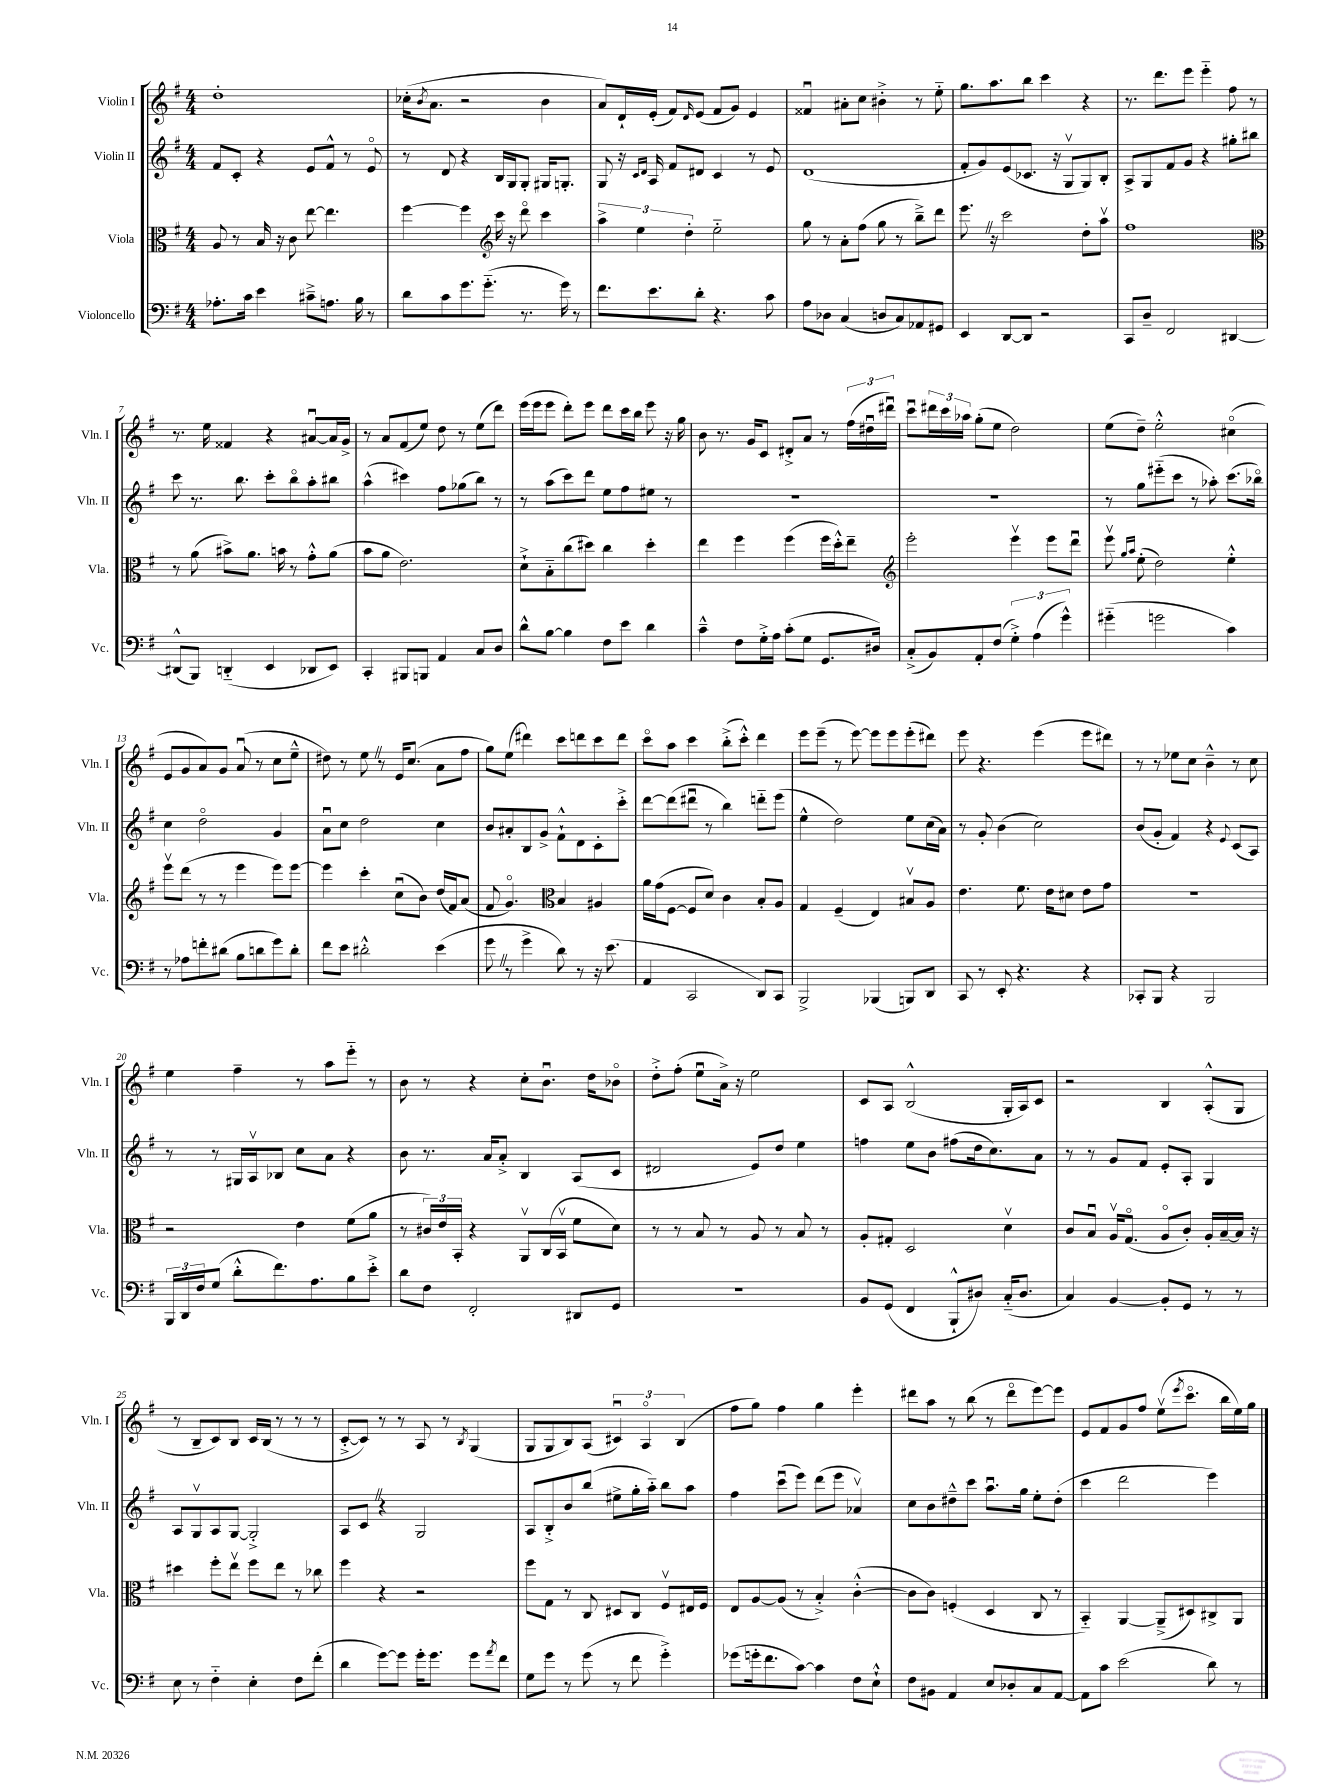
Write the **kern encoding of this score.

**kern	**kern	**kern	**kern
*staff4	*staff3	*staff2	*staff1
*clefF4	*clefC3	*clefG2	*clefG2
*k[f#]	*k[f#]	*k[f#]	*k[f#]
*M4/4	*M4/4	*M4/4	*M4/4
8.A-'	8A	8f#	1dd'
.	8r	8c'	.
16c	.	.	.
4e	16B	4r	.
.	16r	.	.
.	8c	.	.
8c#~^	[8ee	8e	.
8.A	4.ee]	8f#^^	.
.	.	8r	.
16B	.	.	.
8r	.	8eo	.
=	=	=	=
8d	[4ff#	8r	(16cc-'
.	.	.	8qb
.	.	.	8.a
8c	.	8d	.
8.g	4ff#]	4r	2r
(8.g'~	.	.	.
*	*clefG2	*	*
.	16ccc	16B	.
.	16r	16G	.
8.r	8dddo	8G'	.
.	4ccc	16G#	4b
16g)	.	8.G'	.
8r	.	.	.
=	=	=	=
8.f#	6aa^	8G	8a)
.	.	16r	16d`
.	6ee	.	.
.	.	16qqc	.
.	.	16qqd	.
8.e	.	16A	(16e'
.	.	8f#	8f#)
.	6dd'	.	.
.	.	.	16qqd
8d'	.	8d#	(8e
4.r	2ee'~	4c	8f#
.	.	.	8g)
.	.	8r	4e
8c	.	8e	.
=	=	=	=
8A	8gg	(1d	4f##u
8D-	8r	.	.
(4C	8a'	.	8a#'
.	(8ff#	.	8cc
8D	8gg	.	4b#'^
8C)	8r	.	.
8AA-	8bb~^)	.	8r
8GG#	8ddd	.	8ee'~
=	=	=	=
4EE	8.eee	8f#'	8.gg
.	.	8g)	.
.	16r	.	8.aa
[8DD	2ccc	(8e	.
8DD]	.	8.c-	8bb
2r	.	.	4ccc
.	.	16r	.
.	.	8Gv	.
.	8dd'	8G)	4r
.	8aav	8B'	.
=	=	=	=
8CC	1ff#	8A^	8.r
8D~	.	8G	.
.	.	.	8.ddd
2FF#	.	8f#	.
.	.	8g	8eee
.	.	4r	4eee'~
[4DD#	.	8gg#'	8ff#
.	.	8bb#	8r
=	=	=	=
*	*clefC3	*	*
(8DD#^^]	8r	8ccc	8.r
8BBB)	(8a	8.r	.
.	.	.	16ee
(4DD'~	8b#^)	.	4f##
.	.	8.bb	.
.	8.a	.	.
4EE	.	8ccc'	4r
.	16b	.	.
.	8r	8bbo	.
8DD-	8g'^^	8aa'	[8a#u
8EE)	(8a	8bb#	16a#]
.	.	.	16g^
=	=	=	=
4CC'	8b	(4aa^^	8r
.	8a	.	8a
8BBB#	2.e)	4ccc#)	(8f#
8BBB	.	.	8ee)
4AA	.	8ff#	8dd
.	.	(8gg-	8r
8C	.	8bb)	(8ee
8D	.	8r	8ddd)
=	=	=	=
8d^^	8d`^	8r	(16eee
.	.	.	16eee
[8B	8B'~	(8aa	8eee
4B]	(8cc	8ccc)	8ddd')
.	8dd#)	8ddd	8eee
8F#	4cc	8ee	8ddd
8e	.	8ff#	16ccc
.	.	.	16bb
4d	4dd#'	8ee#	8eee
.	.	8r	16r
.	.	.	16gg
=	=	=	=
4c~^^	4ee	1r	8b
.	.	.	8.r
8F#	4ff#	.	.
.	.	.	16g
16G'^	.	.	8c
16A	.	.	.
(8c'	(4ff#	.	8d#'^
8G	.	.	8a
8.GG	16ff#	.	8r
.	16dd'^^)	.	.
.	8ee~	.	(24ff#
.	.	.	24dd#u
16D#)	.	.	.
.	.	.	24ddd#u)
=	=	=	=
*	*clefG2	*	*
(8C'^	2eee'	1r	8cccu
8BB)	.	.	24ddd#
.	.	.	24ccc
.	.	.	24aa-
8AA'	.	.	(8gg'
(8F#	.	.	8ee
6G'^)	4eeev	.	2dd)
(6A	.	.	.
.	8eee	.	.
6g^^)	.	.	.
.	8dddu	.	.
=	=	=	=
(4g#'~	8eeev	8r	(8ee
.	16qqgg	.	.
.	16qqaa	.	.
.	(8ee'	8gg	8dd~)
2g	2dd)	(8eee#'~	2ee'^^
.	.	8ccc	.
.	.	8r	.
.	.	8aa-')	.
4c)	4ee'^^	(8.ccc	(4cc#o
.	.	16bb-o)	.
=	=	=	=
8r	8eeev	4cc	8e
8A-	(8ddd	.	8g
8f'	8r	2ddo	8a)
(8d#	8r	.	8g
8B	4eee	.	(8au
8d	.	.	8r
8g)	8eee)	4g	8cc
8d'	[8eee	.	8ee~^^
=	=	=	=
8f#	4eee]	8au	8dd#)
8e	.	8cc	8r
2d#'^^	4ccc'	2dd	8ee
.	.	.	8r
.	(8ccu	.	16e
.	.	.	(8.cc
.	8b)	.	.
(4e	(16dd	4cc	8a
.	16f#)	.	.
.	(8a	.	8ff#
=	=	=	=
8g	8f#	8b	8gg)
8r	4.go)	8a#'	(8ee
4g^	.	8B	4ddd#)
.	.	8g^	.
*	*clefC3	*	*
8d)	4B	8f#`^^	8ccc
8r	.	8d	8ddd
16r	4A#	8c'	8ccc
(8.e	.	.	.
.	.	8ccc'^	8ddd
=	=	=	=
4AA	16a	[8ddd	8ccco
.	(16g	.	.
.	[8F#	(8ddd]	8aa
2CC	8F#]	8ddd#u	4ccc
.	8d)	8r	.
.	4c	4bb)	(8bb'^
.	.	.	8ccc'^^)
8DD)	8B'	8ddd'~	4ddd
8CC	8A	(8eee	.
=	=	=	=
2BBB^	4G	4ee^^	8eee
.	.	.	(8eee~
.	(4F#~	2dd)	8r
.	.	.	[8eee)
(4BBB-	4E)	.	8eee]
.	.	.	8eee
8BBB)	8B#v	8ee	(8eee'
8DD	8A	(16cc	8ddd#)
.	.	16a)	.
=	=	=	=
8CC	4.e	8r	8eee
8r	.	8g'	4.r
8EE'	.	(4b	.
4.r	8.f#	.	.
.	.	2cc)	(4eee
.	16e	.	.
.	8d#	.	.
4r	8e	.	8eee
.	8g	.	8ddd#)
=	=	=	=
8CC-'	1r	(8b	8r
8BBB	.	8g'	8r
4r	.	4f#)	8ee-
.	.	.	8cc
2BBB	.	4r	4b~^^
.	.	8qqe	.
.	.	(8c	8r
.	.	8A)	8cc
=	=	=	=
24BBB	2r	8r	4ee
24DD	.	.	.
24F#	.	.	.
(8G	.	8r	.
8d'^^	.	16G#	4ff#~
.	.	16Av	.
8.f#)	.	8B-	.
.	4e	8cc	8r
8.A	.	.	.
.	.	8a	8aa
8B	(8f#	4r	8eee'~
8e'^	8a	.	8r
=	=	=	=
8d	8r	8b	8b
8F#	24c#)	8.r	8r
.	24e	.	.
.	24BB'	.	.
2FF#'	4r	.	4r
.	.	16a	.
.	.	8a'^	.
.	8AAv	4B	8cc'
.	(16C	.	8.bu
.	16BBv	.	.
8DD#	8f#	(8A	.
.	.	.	16dd
8GG	8d)	8c	8b-o
=	=	=	=
1r	8r	2d#	8dd'^
.	8r	.	(8ff#'
.	8B	.	8eeu
.	8r	.	16a^)
.	.	.	16r
.	8A	8e)	2ee
.	8r	8dd	.
.	8B	4ee	.
.	8r	.	.
=	=	=	=
8BB	8A'	4ff	8c
(8GG	8G#'	.	8A
4FF#	2D	8ee	(2B^^
.	.	8b	.
8BBB`^^	.	(8ff#	.
8D#)	.	16dd	.
.	.	8.cc)	.
(16C'~	4dv	.	16G'
8.D#	.	.	16A)
.	.	8a	8c
=	=	=	=
4C)	8c	8r	2r
.	8Bu	8r	.
[4BB	16Av	8g	.
.	(8.Go	.	.
.	.	8f#	.
8BB']	8Ao	8e'	4B
8GG	8c')	8A'	.
8r	16A'	4G	(8A'^^
.	[16B~	.	.
8r	16B]	.	8G
.	16r	.	.
=	=	=	=
8E	4dd#	8A	8r
8r	.	8Gv	8B~
4F#'~	8ff#'	8A	8c)
.	8eev	[8G	8B
4E'	8ff#	2G'^]	16c
.	.	.	(16B
.	8ee	.	8r
8F#	8r	.	8r
(8f#'	8cc-	.	8r
=	=	=	=
4d	4ff#	8A	[8c'^
.	.	8c	8c])
[8g)	4r	4r	8r
8g]	.	.	8r
16g'	2r	2G	8A
8.g	.	.	.
.	.	.	8r
.	.	.	8qB
8g	.	.	(4G
8qa	.	.	.
8f#	.	.	.
=	=	=	=
8G	8ff#	8A	8G
8g	8G	8B'^	8G
8r	8r	8b	8B)
(8g	8C	(8bb	(8A
8r	8D#	8ee#^	6c#u)
8f#	8C	16gg'	.
.	.	.	6Ao
.	.	16aa'~)	.
4g'^)	8F#v	8bb	.
.	.	.	(6B
.	16E#	8aa	.
.	16F#	.	.
=	=	=	=
(8g-	8E	4ff#	8ff#
16g'	[8A	.	8gg)
8.f#	.	.	.
.	(8A]	(8cccu	4ff#
[8c)	8r	8eee)	.
4c]	4B'^)	(8ddd	4gg
.	.	8eee	.
8F#	([4c'^^	4a-v)	4eee'
8E`^^	.	.	.
=	=	=	=
8F#	8c]	8cc	8ddd#
8BB#	8c)	8b	8aa
4AA	(4F'	8dd#~^^	8r
.	.	8ccc	(8bb
8E	4D	8.aau	8r
8D-'	.	.	8ddd#o
.	.	16gg	.
8C	8C	8ee'	[8eee)
[8AA	8r	(8dd#'	8eee]
=	=	=	=
8AA]	4BB'~)	4ccc	8e
8c	.	.	8f#
(2e	[4AA	2ddd	8g
.	.	.	8ff#
.	(8AA~^]	.	(8eev
.	.	.	8qeee
.	8D#)	.	8.ccco
8d)	8C#^	4eee)	.
.	.	.	16bb
8r	8AA	.	16ee)
.	.	.	16gg
==	==	==	==
*-	*-	*-	*-
